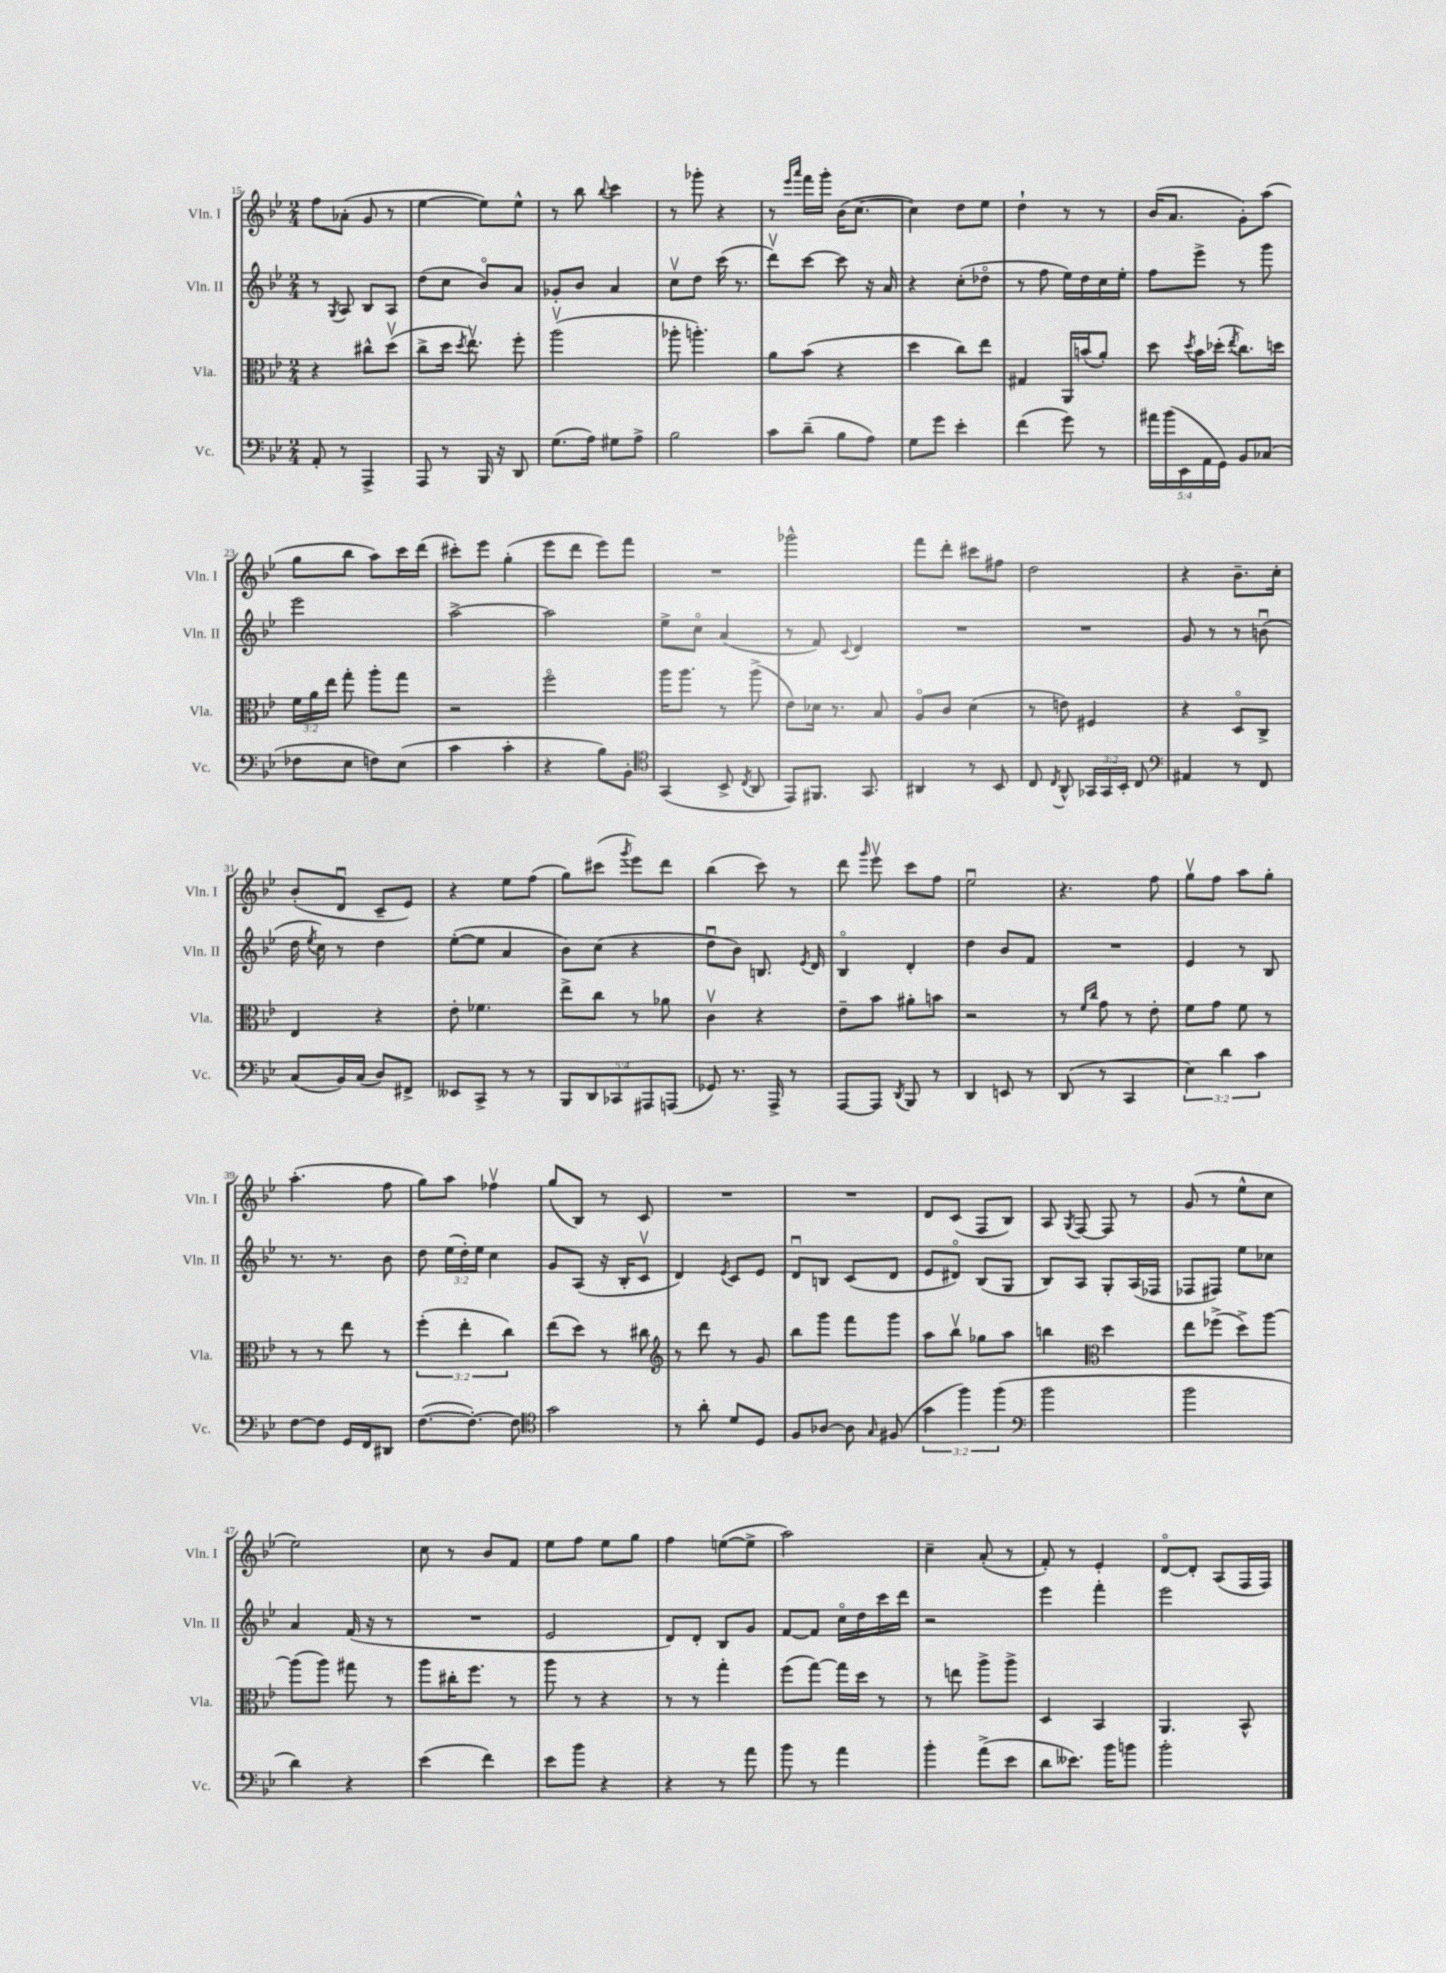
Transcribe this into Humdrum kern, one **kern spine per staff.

**kern	**kern	**kern	**kern
*part4	*part3	*part2	*part1
*staff4	*staff3	*staff2	*staff1
*I"Vc.	*I"Vla.	*I"Vln. II	*I"Vln. I
*I'Vc.	*I'Vla.	*I'Vln. II	*I'Vln. I
*clefF4	*clefC3	*clefG2	*clefG2
*k[b-e-]	*k[b-e-]	*k[b-e-]	*k[b-e-]
*M2/4	*M2/4	*M2/4	*M2/4
=15	=15	=15	=15
8AA'/	4r	8r	8ff\L
.	.	8qG/	.
8r	.	8A/	(8a-X'\J
4AAA^/	8cc#X^^\L	8B-/L	8g/
.	(8ddv\J	8A/J	8r
=16	=16	=16	=16
8AAA/	8cc^\L	(8dd\L	[4ee-\
8r	16dd\Jk	8cc\J	.
.	8qdd/	.	.
.	8.ee-v\)	.	.
16BBB-/	.	8b-/L)	8ee-\L])
16r	.	.	.
8DD/	8ff'\	8a/J	8ee-^^\J
=17	=17	=17	=17
(8.G\L	(2aav\	8g-X'/L	8r
.	.	8b-/J	8bb-\
16A\Jk)	.	.	.
.	.	.	8qqbb-/
8G#X\L	.	4a/	4ccc\
8A^\J	.	.	.
=18	=18	=18	=18
2B-\	8aa-X'\	8ccv\L	8r
.	4.aan'\)	8dd\J	8ggg-X'\
.	.	(16ccc\	4r
.	.	8.r	.
=19	=19	=19	=19
8c\L	8a\L	8dddv\L)	8r
.	.	.	16qqeee-/LL
.	.	.	16qqaaa/JJ
(8d~\J	(8b-\J	[8ccc\J	16fff\LL
.	.	.	16ggg'\JJ
8B-\L	4r	8ccc\]	(16b-\KL
.	.	.	[8.cc\J
8A\J)	.	16r	.
.	.	16a/	.
=20	=20	=20	=20
8G\L	4dd\	4r	4cc\])
8g\J	.	.	.
4e-'\	8cc\L)	(8cc'\L	8dd\L
.	8ee-\J	8dd-X\J	8ee-\J
=21	=21	=21	=21
(4f\	4G#X/	8r	4dd`\
.	.	8ff\	.
8g\)	16AA/LL	16ee-\LL)	8r
.	(16bn/J	16dd\	.
8r	8a'/J)	16cc\	8r
.	.	16ee-'\JJ	.
=22	=22	=22	=22
20a#X\LL	8dd\	8ff\L	(16b-/KL
(20b-\	.	.	.
.	.	.	8.a/J
20EE-\	.	.	.
.	8qdd/	.	.
.	16b-\LL	8eee-^\J	.
20AA\	.	.	.
.	(16dd-X'\JJ	.	.
20GG\JJ)	.	.	.
.	8qee-/	.	.
8BB-/L	8.cc\L)	8r	8g'\L)
(8C-X/J	.	8ggg\	(8aa\J
.	16ddn\Jk	.	.
!!LO:LB:g=z
=23	=23	=23	=23
8F-X\L	24f\LL	2eee-\	8gg\L
.	24a\	.	.
.	24ee-\JJ	.	.
8E-\J	8gg'\	.	8bb-\J
8Fn\L)	8aa'\L	.	8aa\L)
(8E-\J	8gg\J	.	16ccc\L
.	.	.	(16ddd\JJ
=24	=24	=24	=24
4c\	2r	[2aa^\	8ccc#X'\L)
.	.	.	8eee-\J
4c'\	.	.	(4gg'\
=25	=25	=25	=25
4r	2ff\	2aa\]	8eee-\L
.	.	.	8ddd\J
8B-\L)	.	.	8eee-\L)
8BB-'\J	.	.	8fff\J
=26	=26	=26	=26
*clefC4	*	*	*
(4GG/	16aa\KL	8ee-^\L	2r
.	8.aa\J	.	.
.	.	8cc\J	.
8BB-^/	8r	(4a/	.
8qC/	.	.	.
8AA/	(8aa^\	.	.
=27	=27	=27	=27
8EE-/L)	8e-\L)	8r	2ggg-X^^\
8.FF#X/J	16d-X\Jk	8f/)	.
.	8.r	.	.
.	.	8qqc/	.
.	.	4d/	.
8.GG/	.	.	.
.	8B-/	.	.
=28	=28	=28	=28
4AA#X/	8A/L	2r	8fff\L
.	8c/J	.	8ddd'\J
8r	(4d\	.	8ccc#X\L
8BB-/	.	.	8ff#X\J
=29	=29	=29	=29
8C/	8r	2r	2dd\
8qC/	.	.	.
8AA^^/	8en\)	.	.
24GG-X/LL	4F#X/	.	.
24GG-/	.	.	.
24BB-'/JJ	.	.	.
8C/	.	.	.
=30	=30	=30	=30
*clefF4	*	*	*
4AA#X/	4r	8g/	4r
.	.	8r	.
8r	8D/L	8r	8.b-~\L
8FF/	8C^/J	(8bnu\	.
.	.	.	16cc'\Jk
!!LO:LB:g=z
=31	=31	=31	=31
(8C/L	4E-/	16dd\	(8b-'/L
.	.	8qee-/	.
.	.	16cc\)	.
16BB-/L)	.	8r	8du/J
(16C/JJ	.	.	.
8D/L)	4r	4dd\	8c~/L
8FF#X^/J	.	.	8e-/J)
=32	=32	=32	=32
8EE--X/L	8e-'\	([8ee-'\L	4r
8CC^/J	4.f-X\	8ee-\J]	.
8r	.	4a/	8ee-\L
8r	.	.	(8ff\J
=33	=33	=33	=33
10BBB-/L	8ee-^\L	8b-\L)	8gg\L)
10DD/	.	.	.
.	8cc\J	(8cc\J	(8ccc#X\J
10CC-X/	.	.	.
.	.	.	8qggg/
.	8r	4r	8eee-\L)
10AAA#X/	.	.	.
.	8a-X\	.	8ddd\J
(10AAAn/J	.	.	.
=34	=34	=34	=34
8GG-X/)	4cv\	8ddu\L	(4bb-\
8.r	.	8b-\J)	.
.	4r	8.Bn/	8ccc\)
16AAA^/	.	.	.
8r	.	.	8r
.	.	8qe-/	.
.	.	16d/	.
=35	=35	=35	=35
[8AAA/L	8e-~\L	4B-/	8ddd\
.	.	.	16qqggg/
8AAA/J]	8b-\J	.	8eee-v\
8qDD/	.	.	.
8BBB-/	8a#X'\L	4d'/	8ccc\L
8r	8bn\J	.	8ff\J
=36	=36	=36	=36
4DD/	2r	4dd\	2ee-u\
8EEn/	.	8b-/L	.
8r	.	8f/J	.
=37	=37	=37	=37
(8DD/	8r	2r	4.r
.	16qqf/LL	.	.
.	16qqcc/JJ	.	.
8r	8g\	.	.
4CC/	8r	.	.
.	8e-'\	.	8ff\
=38	=38	=38	=38
6E-\)	8f\L	4e-/	8ggv\L
.	8g\J	.	8ff\J
6d\	.	.	.
.	8f\	8r	8aa\L
6c\	.	.	.
.	8r	8B-/	8gg'\J
!!LO:LB:g=z
=39	=39	=39	=39
[8F\L	8r	8.r	(4.aa'\
8F\J]	8r	.	.
.	.	8.r	.
16GG/LL	8ee-\	.	.
16FF/J	.	.	.
8DD#X/J	8r	8b-\	8ff\
=40	=40	=40	=40
([8.F\L	(6ff'\	8dd\	8gg\L)
.	.	(24ee-\LL	8aa\J
.	6ee-'\	24dd'\)	.
8.F'\J_)	.	.	.
.	.	24ee-\JJ	.
.	.	4cc\	4ff-Xv\
.	6cc\)	.	.
8F\]	.	.	.
=41	=41	=41	=41
*clefC4	*	*	*
2g\	(8ee-\L	8g/L	(8gg/L
.	8dd\J)	(8A/J	8B-/J)
.	8r	16r	8r
.	.	16B-'/KL	.
.	8cc#X\	8cv/J	8c/
=42	=42	=42	=42
*	*clefG2	*	*
8r	8r	4d/)	2r
8a'\	8ddd\	.	.
.	.	8qe-/	.
8d/L	8r	8c/L	.
8D/J	8g/	8e-/J	.
=43	=43	=43	=43
8F/L	8bb-\L	8du/L	2r
[8A-X/J	8ggg\J	8Bn/J	.
8A-\]	8fff\L	(8c/L	.
16qqG/	.	.	.
(8F#X/	8ggg\J	8d/J	.
=44	=44	=44	=44
6g\	8aa\L	8e-/L	8d/L
.	8bb-v\J	8d#X/J)	(8c/J
6ff\)	.	.	.
.	8gg-X\L	(8B-/L	8F/L
(6ff\	.	.	.
.	8aa\J	8G/J	8B-/J)
=45	=45	=45	=45
*clefF4	*	*	*
2b-\	4bbn\	8B-/L)	8A/
.	.	.	8qG/
.	.	8A/J	[8F/
*	*clefC3	*	*
.	4dd\	8G'/L	8F/]
.	.	(16A/L	8r
.	.	16F-X/JJ	.
=46	=46	=46	=46
2b-\	8ee-\L	8F-X/L	(8g/
.	(8ff-X^\J	8F#X/J)	8r
.	8dd^\L)	8ee-\L	8ee-^^\L
.	[8aa\J	8cc-X\J	8cc\J
!!LO:LB:g=z
=47	=47	=47	=47
4d\)	(8aa\L]	4a/	2ee-\)
.	8aa\J)	.	.
4r	8gg#X\	(16f/	.
.	.	16r	.
.	8r	8r	.
=48	=48	=48	=48
(4e-\	8aa\L	2r	8cc\
.	16cc#X'\K	.	8r
.	8.ff\J	.	.
4f\)	.	.	8b-/L
.	8r	.	8f/J
=49	=49	=49	=49
8e-\L	8aa\	2e-/	8ee-\L
8b-\J	8r	.	8ff\J
4r	4r	.	8ee-\L
.	.	.	8gg\J
=50	=50	=50	=50
4r	8r	8d/L)	4ff\
.	8r	8d'/J	.
8r	4gg'\	8B-/L	([8een\L
8a\	.	8g/J	8ee^\J]
=51	=51	=51	=51
8b-\	(8ff\L	[8f/L	2aa\)
8r	[8gg\J)	8f/J]	.
4a\	16gg\LL]	16cc\LL	.
.	16dd\JJ	16dd\	.
.	8r	16ccc\	.
.	.	16ddd\JJ	.
=52	=52	=52	=52
4b-'\	8r	2r	4cc~\
.	8een\	.	.
(8a^\L	8aa^\L	.	(8a'/
8e-\J	8aa^\J	.	8r
=53	=53	=53	=53
8d\L	4D/	4eee-\	8f'/)
8.e--X\J)	.	.	8r
.	4BB-/	4fff'\	4e-'/
16b-\KL	.	.	.
8bn\J	.	.	.
=54	=54	=54	=54
2b-'\	4.AA/	2eee-\	[8d/L
.	.	.	8d'/J]
.	.	.	(8A/L
.	8BB-^^/	.	16F/L
.	.	.	16F/JJ)
==	==	==	==
*-	*-	*-	*-
